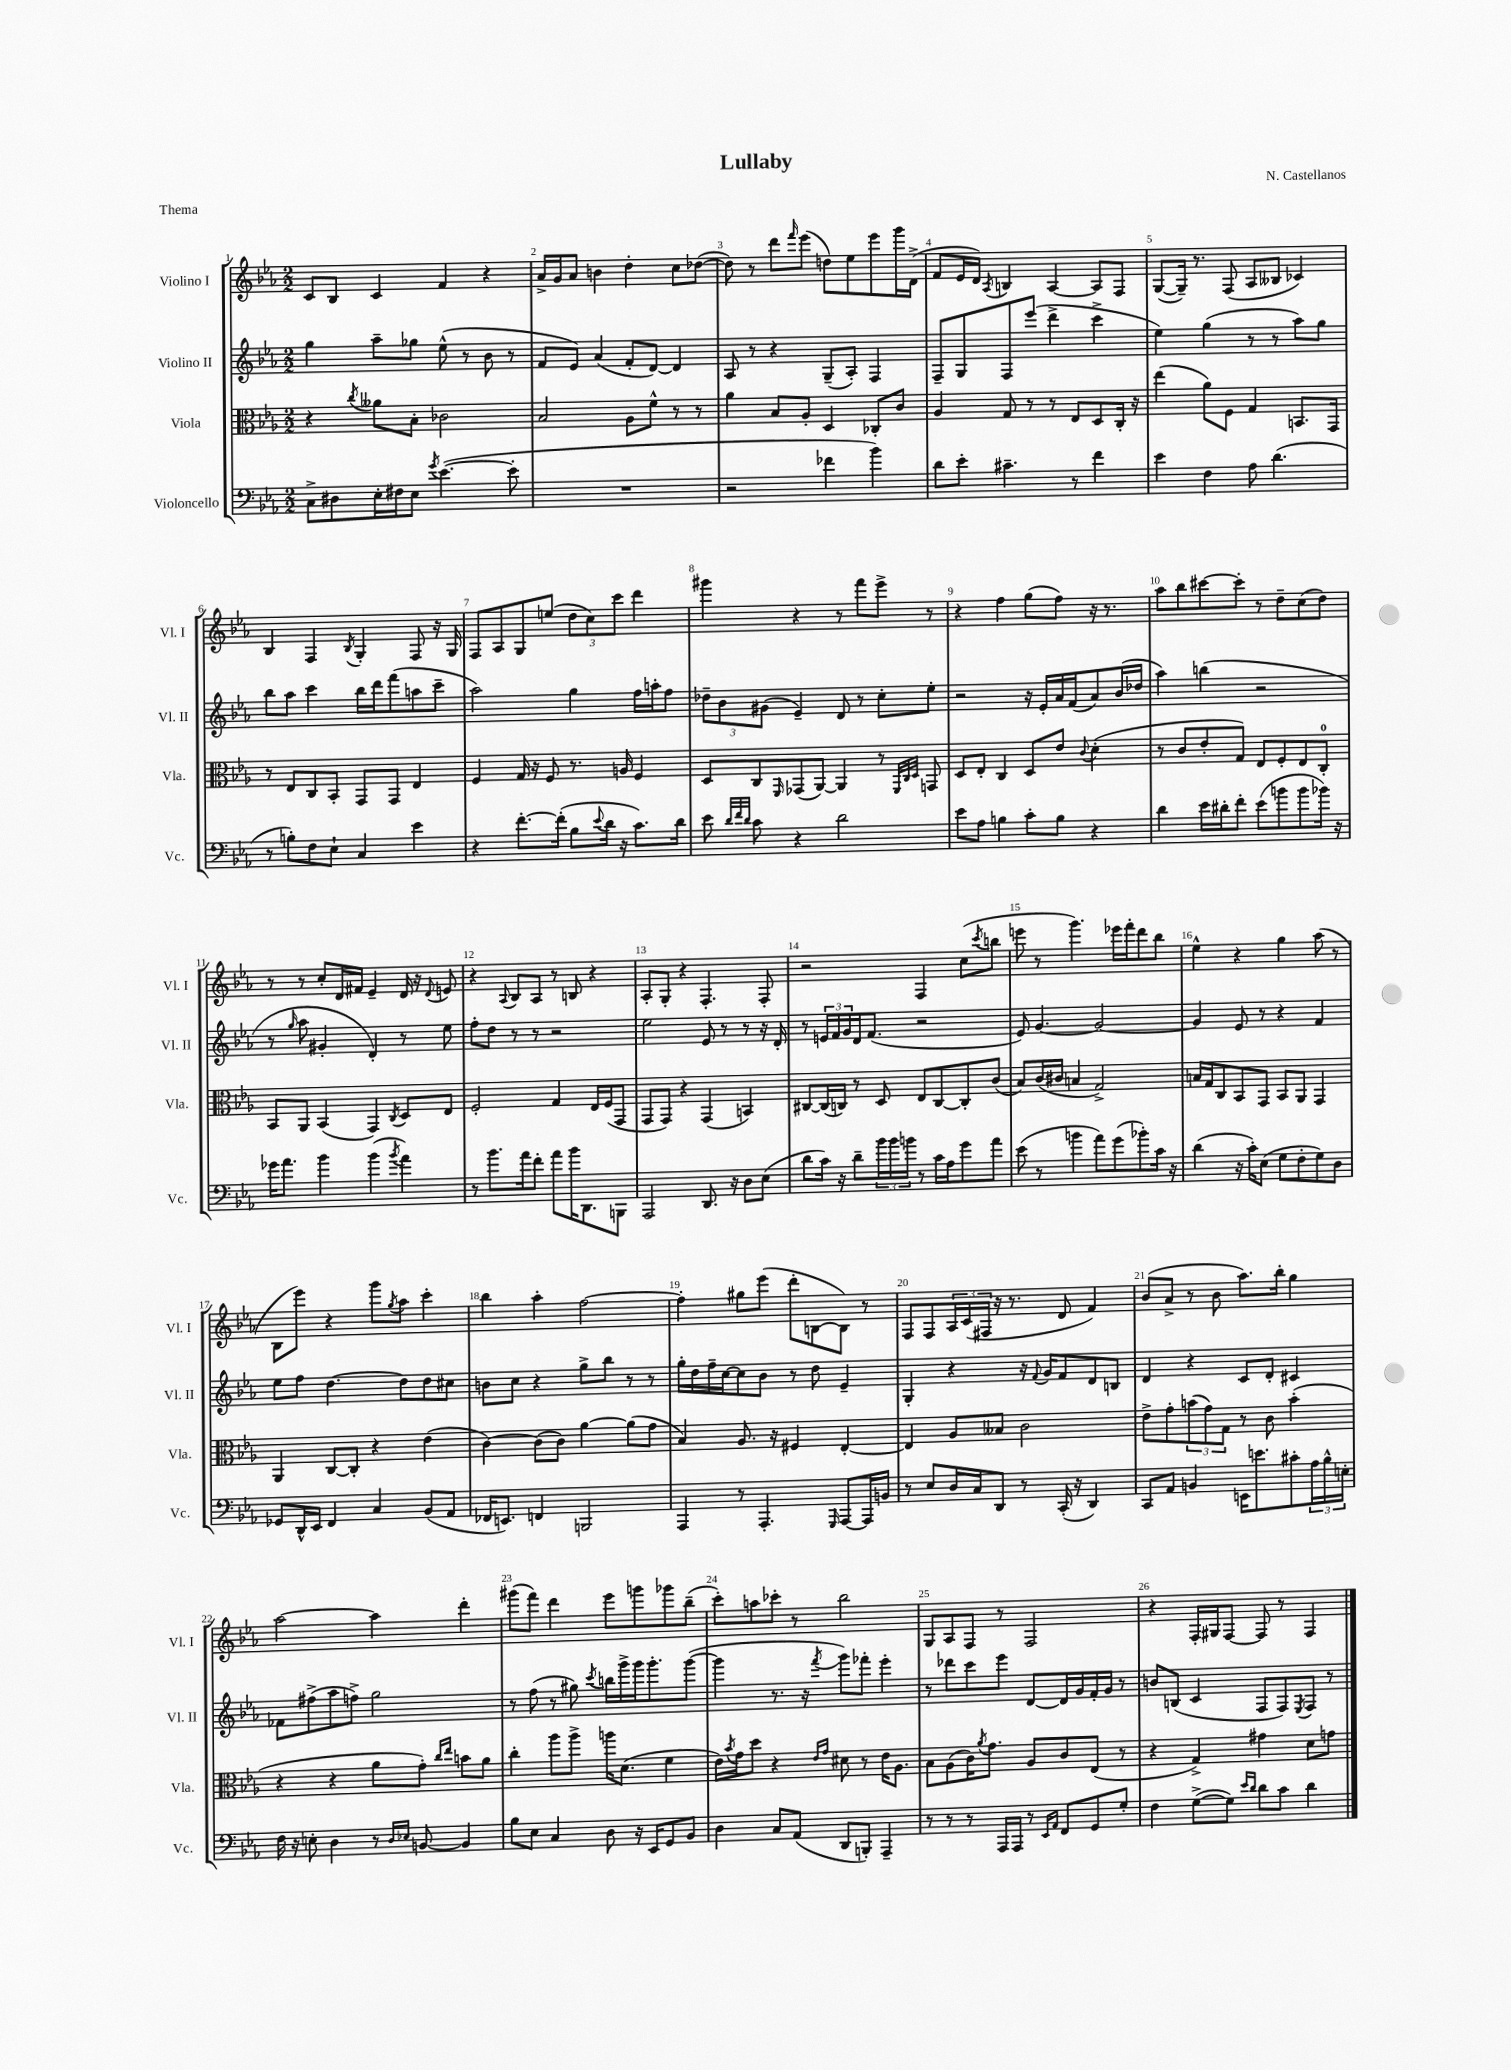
\header { title = "Lullaby" composer = "N. Castellanos" piece = "Thema" }
<<
\new StaffGroup <<
\new Staff = "s0" \with { instrumentName = "Violino I" shortInstrumentName = "Vl. I" } {
    \clef treble \key ees \major \numericTimeSignature \time 2/2
    c'8 bes8 c'4 f'4 r4 |
    aes'16-> g'16 aes'8 b'4 d''4-. c''8 des''8~( |
    des''8) r8 d'''8 \grace { f'''16 } ees'''8( d''8) ees''8 ees'''8 g'''16 d'16->( |
    f'8 ees'16 d'16) \acciaccatura { aes8 } b4 aes4~ aes8 f8 |
    g8~( g16--) r8. f8( aes8 beses8 ces'4) |
    bes4 f4 \acciaccatura { bes8 } g4-. f8 r16 g16 |
    f8 aes8 g8 e''8( \tuplet 3/2 { d''8 c''8) c'''8 } d'''4 |
    gis'''4 r4 r8 f'''8 ees'''8-> r8 |
    r4 f''4 g''8( f''8) r16 r8. |
    aes''8 bes''8 cis'''8~ cis'''8-. r8 d''8-- c''8( d''8) |
    r8 r8 c''8-. d'16 fis'16 ees'4-- d'16 r16 \appoggiatura { d'8 } e'8 |
    r4 \appoggiatura { aes8 } bes8 aes8 r8 b8 r4 |
    aes8-. g8-. r4 f4.-. f8-. |
    r2 f4 c''8( \acciaccatura { c'''8 } b''8 |
    e'''8 r8 g'''4.) ees'''16 f'''16-. d'''8 bes''8 |
    ees''4-^ r4 g''4 aes''8( r8 |
    bes8 ees'''8) r4 g'''8 \acciaccatura { g''8 } aes''8 c'''4-. |
    bes''4 aes''4-. f''2~ |
    f''4-. gis''8 ees'''8( d'''8-. b8~ b8) r8 |
    f8 f8 \tuplet 3/2 { aes16 c'16( fis16 } r16 r8. d'8 f'4) |
    bes'8( aes'8-> r8 bes'8 aes''8.) bes''16-. g''4 |
    aes''2~ aes''4 d'''4-. |
    gis'''8( f'''8) d'''4 ees'''8 g'''8 ges'''8 bes''8--( |
    c'''8-.) a''8 ces'''8-. r8 bes''2 |
    g8 aes8 f8 r8 f2 |
    r4 f16-. gis16 f8~ f8 r8 f4 \bar "|." |
}
\new Staff = "s1" \with { instrumentName = "Violino II" shortInstrumentName = "Vl. II" } {
    \clef treble \key ees \major \numericTimeSignature \time 2/2
    g''4 aes''8-- ges''8 ees''8-^( r8 bes'8 r8 |
    f'8 ees'8) aes'4( f'8-. d'8~) d'4 |
    aes8 r8 r4 g8--( aes8-.) f4 |
    f8-- g8 f8 ees'''8( d'''4-> c'''4-> |
    ees''4) g''4( r8 r8 aes''8) g''8 |
    bes''8 aes''8 c'''4 bes''16 d'''16 f'''8( a''8 c'''8-- |
    aes''2) g''4 f''16 a''16-. f''8 |
    \tuplet 3/2 { des''8-- bes'8 gis'8( } ees'4--) d'8 r8 c''8-. ees''8-. |
    r2 r16 ees'16-. aes'16 f'16( aes'8) bes'16( des''16 |
    aes''4) b''4( r2 |
    r8 \grace { g''16 } aes''8 gis'4-. d'4-.) r8 ees''8 |
    f''8-. d''8 r8 r8 r2 |
    ees''2 ees'8 r8 r8 r16 d'16-. |
    r8 \tuplet 3/2 { e'16 f'16 g'16 } d'16 f'8.( r2 |
    ees'8) g'4.~ g'2~ |
    g'4 ees'8 r8 r4 f'4 |
    ees''8 f''8 d''4.~ d''8 d''8 cis''8 |
    b'8 c''8 r4 g''8-> bes''8 r8 r8 |
    g''16-. d''16 f''16-- c''16~ c''8 bes'8 r8 d''8 ees'4-- |
    g4-. r4 r16 \appoggiatura { f'8 } g'16 f'8 d'8 b8 |
    d'4 r4 c'8 d'8-. cis'4 |
    fes'8 fis''8->( aes''8 f''8->) g''2 |
    r8 f''8( r8 gis''8) \acciaccatura { c'''8 } b''16 g'''16-> g'''16 g'''8.-. g'''8~( |
    g'''4 r8. r16 \acciaccatura { f'''8 } g'''8) fes'''8-. ees'''4-. |
    r8 des'''8 c'''8 ees'''8 d'8~ d'16 g'16 f'16-. g'16 r8 |
    b'8 b8( c'4 f8 f8) \acciaccatura { ees8 } f8 r8 \bar "|." |
}
\new Staff = "s2" \with { instrumentName = "Viola" shortInstrumentName = "Vla." } {
    \clef alto \key ees \major \numericTimeSignature \time 2/2
    r4 \acciaccatura { c''8 } aeses'8 bes8-. ces'2 |
    bes2 aes8 f'8-^ r8 r8 |
    aes'4 bes8 aes8-. d4 ces8-. c'8 |
    aes4 g8 r8 r8 ees8 d8 c16-. r16 |
    ees''4( aes'8) f8 g4 b,8. g,16 |
    r8 ees8 c8 bes,8-. g,8 g,8 ees4 |
    f4 g16 r16 f8 r8. a16 f4 |
    d8 c8 \grace { f,16 } ges,8( aes,8~) aes,4 r8 \grace { f,32 c32 d32 } g,8 |
    d8 ees8-. c4 d8 ees'8 \appoggiatura { c'8 } d'4-.( |
    r8 c'8 ees'8-. g8) ees8 f8-. ees8 c8-0-. |
    bes,8 aes,8 bes,4( g,4) \acciaccatura { c8 } d8 ees8 |
    f2-. g4 ees16 f16( g,8 |
    g,8 g,8) r4 g,4( b,4) |
    cis8~ cis16( c16) r8 d8 ees8 c8~ c8-. c'8( |
    bes8) c'16( cis'16 b4 g2->) |
    b16 g16 c8 bes,8 g,8 bes,8 aes,8 g,4 |
    aes,4 c8~ c8-. r4 ees'4( |
    c'4~) c'8( c'8) aes'4~ aes'8( g'8 |
    bes4) aes8. r16 fis4 ees4~-. |
    ees4 aes8 beses8 c'2 |
    ees'8-> g'8-. \tuplet 3/2 { b'8( g'8) g8 } r8 c'8 b'4-.( |
    r4 r4 aes'8 g'8-.) \grace { c''16 ees''16 } b'8 aes'8 |
    c''4-. aes''8 aes''8-> a''16 d'8.( f'4 |
    ees'16) \acciaccatura { bes'8 } g'16 d''8 r4 \grace { ees'16 g'16 } dis'8 r8 ees'16 aes8. |
    bes8 aes8( c'16) \acciaccatura { aes'8 } g'8. aes8 c'8 ees8( r8 |
    r4 g4->) gis'4 d'8 g'8 \bar "|." |
}
\new Staff = "s3" \with { instrumentName = "Violoncello" shortInstrumentName = "Vc." } {
    \clef bass \key ees \major \numericTimeSignature \time 2/2
    c8-> dis8 ees16-. fis16 ees8 \acciaccatura { g'8 } ees'4.~( ees'8-. |
    R1 |
    r2 fes'4 bes'4) |
    d'8 ees'8-. cis'4.-- r8 f'4 |
    ees'4 f4 aes8 d'4.( |
    r8 b8-.) f8 ees8-! c4 ees'4 |
    r4 f'8.~-. f'16-.( bes8 \appoggiatura { ees'8 } d'16 r16 c'8.) d'16 |
    ees'8 \grace { d'32 f'32 d'32 } c'8 r4 d'2 |
    ees'8 aes8 b4 c'8-. b8 r4 |
    d'4 ees'16 dis'16-. f'8-. ees'8( b'8 b'8 bes'16) r16 |
    ges'16 aes'8. bes'4 bes'4( \acciaccatura { bes'8 } aes'4) |
    r8 bes'8. aes'16 f'8-. aes'8 bes'16 d,8. b,,8 |
    aes,,2 d,8. r16 d8 ees8( |
    d'8 c'16) r16 d'8-- \tuplet 3/2 { bes'16 bes'16 b'16 } r8 c'16 aes16 g'8 aes'8 |
    ees'8( r8 b'4 aes'8) g'8( bes'8-.) c'16 r16 |
    d'4( r16 c'16-.) ees8( g8 f8-. g8) d8 |
    ges,8 d,16-^ ees,16 f,4 c4 bes,8( aes,8 |
    fes,16 e,8.) f,4 b,,2 |
    aes,,4 r8 aes,,4.-. \grace { g,,16 } aes,,8~ aes,,16 b,16 |
    r8 ees8 d16 c16 d,8 r8 c,16-.( r16 d,4) |
    c,8 aes,8 b,4 e,16 e'8. cis'8-. \tuplet 3/2 { aes16 bes16-^ e16-. } |
    f16 r16 e8-. d4 r8 \grace { d16 ees16 } b,8~ b,4 |
    bes8 ees8 c4 d8 r16 ees,16 g,8 bes,8 |
    d4 c8 aes,8( d,8 b,,8-.) aes,,4-- |
    r8 r8 r8 aes,,16 aes,,16 r8 \grace { ees,16 aes,16 } f,8 g,8 g8-. |
    f4 g8~->( g8) \grace { ees'16 d'16 } d'8 c'8 d'4 \bar "|." |
}
>>
>>
\layout { \context { \Score \override BarNumber.break-visibility = ##(#f #t #t) barNumberVisibility = #all-bar-numbers-visible } }
